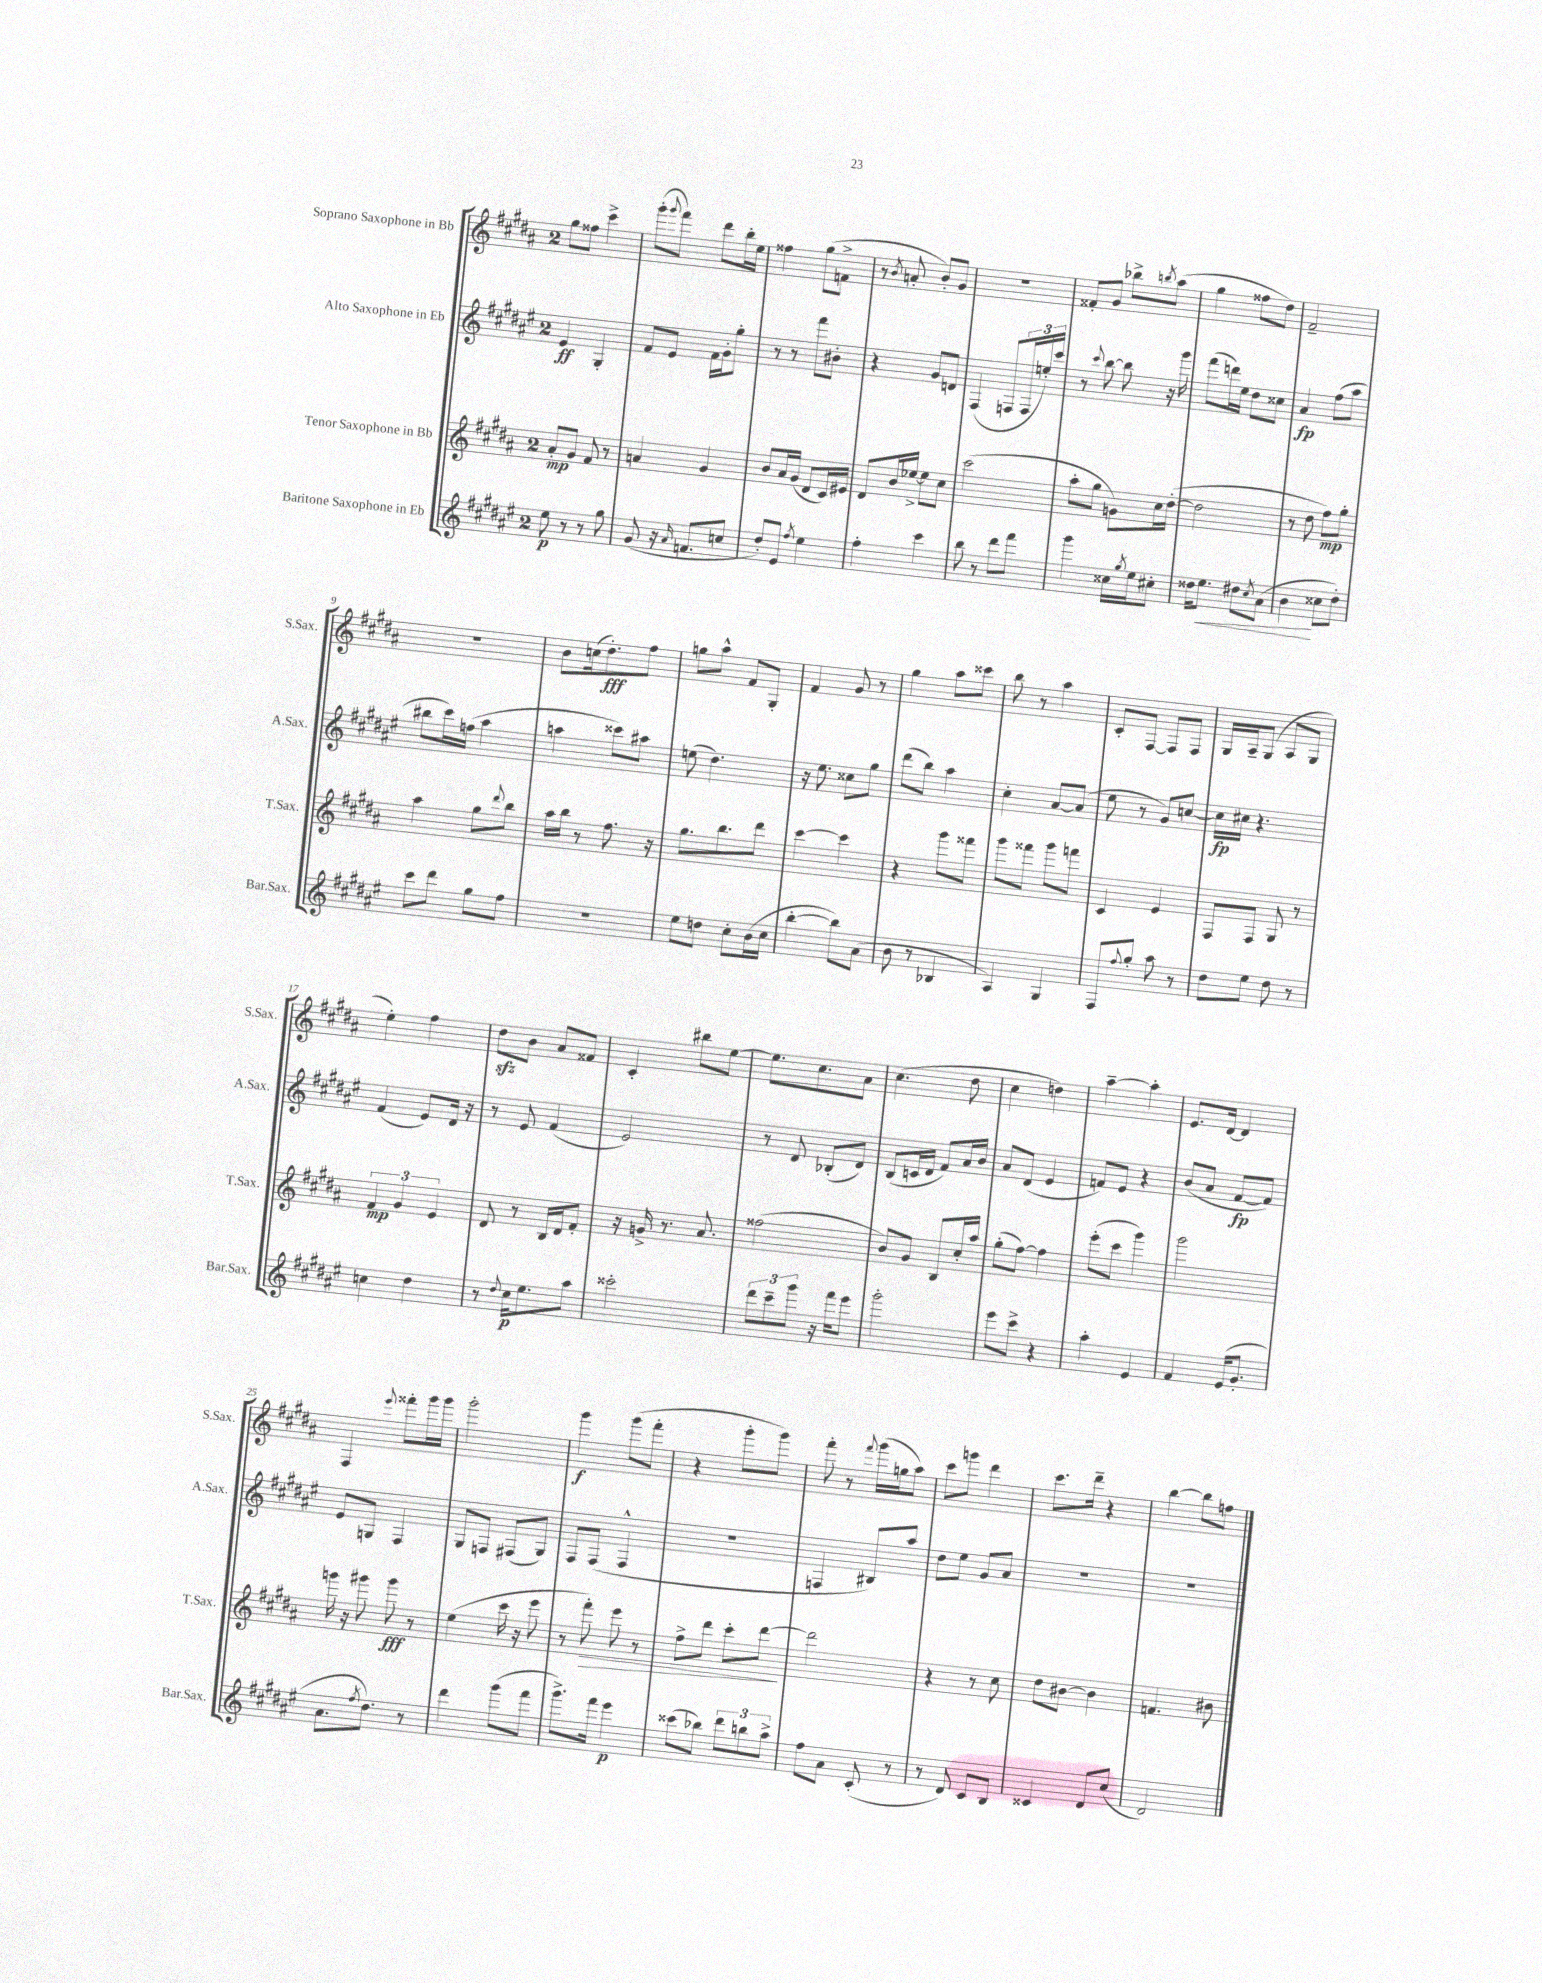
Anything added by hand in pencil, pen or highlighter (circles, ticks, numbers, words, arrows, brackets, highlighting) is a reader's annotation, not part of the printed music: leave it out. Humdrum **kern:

**kern	**dynam	**kern	**dynam	**kern	**dynam	**kern	**dynam
*part4	*part4	*part3	*part3	*part2	*part2	*part1	*part1
*staff4	*staff4	*staff3	*staff3	*staff2	*staff2	*staff1	*staff1
*I"Baritone Saxophone in Eb	*	*I"Tenor Saxophone in Bb	*	*I"Alto Saxophone in Eb	*	*I"Soprano Saxophone in Bb	*
*I'Bar.Sax.	*	*I'T.Sax.	*	*I'A.Sax.	*	*I'S.Sax.	*
*clefG2	*	*clefG2	*	*clefG2	*	*clefG2	*
*k[f#c#g#d#a#e#]	*	*k[f#c#g#d#a#]	*	*k[f#c#g#d#a#e#]	*	*k[f#c#g#d#a#]	*
*M2/4	*	*M2/4	*	*M2/4	*	*M2/4	*
=1	=1	=1	=1	=1	=1	=1	=1
8ee#\	p	8a#'/L	mp	4e#/	ff	8gg#\L	.
8r	.	8g#/J	.	.	.	8ff##X\J	.
8r	.	8f#/	.	4G#'/	.	4ccc#^\	.
8gg#\	.	8r	.	.	.	.	.
=2	=2	=2	=2	=2	=2	=2	=2
(8g#/	.	4an/	.	8f#/L	.	(8ggg#'\L	.
.	.	.	.	.	.	8qqggg#/	.
16r	.	.	.	8e#/J	.	8fff#\J)	.
16qqa#/	.	.	.	.	.	.	.
8.fn/L	.	.	.	.	.	.	.
.	.	4g#/	.	16f#\LL	.	8ddd#\L	.
.	.	.	.	16g#'\J	.	.	.
8ccn/J	.	.	.	8gg#'\J	.	16bb'\L	.
.	.	.	.	.	.	16ee\JJ	.
=3	=3	=3	=3	=3	=3	=3	=3
8dd#'/L)	.	8b/L	.	8r	.	4ff##X\	.
8e#/J	.	16a#/L	.	8r	.	.	.
.	.	(16g#/JJ	.	.	.	.	.
8qff#/	.	.	.	.	.	.	.
4ee#\	.	8d#/L	.	8fff#\L	.	(8gg#\L	.
.	.	16c#/L)	.	8b#X'\J	.	8fn^\J	.
.	.	16e#X/JJ	.	.	.	.	.
=4	=4	=4	=4	=4	=4	=4	=4
4ff#'\	.	8d#/L	.	4r	.	8r	.
.	.	.	.	.	.	8qb/	.
.	.	16b/L	.	.	.	8an'/	.
.	.	[16ee-X^/JJ	.	.	.	.	.
4ccc#\	.	8ee-\L]	.	8g#/L	.	8b'/L)	.
.	.	8cc#\J	.	8dn/J	.	8g#/J	.
=5	=5	=5	=5	=5	=5	=5	=5
8bb\	.	(2ccc#\	.	(4F#/	.	2r	.
8r	.	.	.	.	.	.	.
8ddd#\L	.	.	.	8Fn/L	.	.	.
8fff#\J	.	.	.	24F/L	.	.	.
.	.	.	.	24een'/)	.	.	.
.	.	.	.	24ccc#/JJ	.	.	.
=6	=6	=6	=6	=6	=6	=6	=6
4ggg#\	.	8aa#'\L	.	8r	.	8f##X'/L	.
.	.	.	.	8qqccc#/	.	.	.
.	.	8gg#\J	.	[8bb\	.	8g#/J	.
16cc##X\LL	.	8gn\L)	.	8bb\]	.	8bb-X^\L	.
8qgg#/	.	.	.	.	.	.	.
16ee#\J	.	.	.	.	.	.	.
.	.	.	.	.	.	8qbbn/	.
8cc#X'\J	.	16cc#\L	.	16r	.	(8aa#\J	.
.	.	([16dd#'\JJ	.	16ggg#\	.	.	.
=7	=7	=7	=7	=7	=7	=7	=7
16dd##X\KL	.	2dd#\]	.	(8fff#\L	.	4gg#\	.
!	!LO:HP:b	!	!	!	!	!	!
8.ee#\J	<	.	.	.	.	.	.
.	.	.	.	16dddn\L)	.	.	.
.	.	.	.	16ee#\JJ	.	.	.
8dd#X\L	.	.	.	8dd#\L	.	8ff##X\L	.
8qcc#/	.	.	.	.	.	.	.
(8a#\J	.	.	.	8cc##X\J	.	8dd#\J)	.
=8	=8	=8	=8	=8	=8	=8	=8
4b\	.	8r	.	4a#/	fp	2f#~/	.
.	.	8dd#\	.	.	.	.	.
8cc##X\L	[	8ff#\L)	mp	(8ff#\L	.	.	.
8dd#'\J)	.	8gg#'\J	.	8aa#\J	.	.	.
!!LO:LB:g=z
=9	=9	=9	=9	=9	=9	=9	=9
8ccc#\L	.	4aa#\	.	8bb#X\L	.	2r	.
8ddd#\J	.	.	.	16ccc#\L)	.	.	.
.	.	.	.	(16ffn\JJ	.	.	.
8gg#\L	.	8gg#\L	.	4aa#\	.	.	.
.	.	8qqddd#/	.	.	.	.	.
8ff#\J	.	8bb\J	.	.	.	.	.
=10	=10	=10	=10	=10	=10	=10	=10
2r	.	16aa#\LL	.	4aan\	.	8b\L	.
.	.	16bb\JJ	.	.	.	.	.
.	.	8r	.	.	.	(16ccn\k	.
.	.	.	.	.	.	8.dd#'\)	fff
.	.	8.ff#\	.	8ccc##X\L)	.	.	.
.	.	.	.	8aa#X\J	.	8ff#\J	.
.	.	16r	.	.	.	.	.
=11	=11	=11	=11	=11	=11	=11	=11
8ee#\L	.	8.gg#\L	.	(8een\	.	8ggn\L	.
8ddn\J	.	.	.	4.dd#\)	.	8aa#^^\J	.
.	.	8.bb\	.	.	.	.	.
8cc#'\L	.	.	.	.	.	8f#/L	.
(16b\L	.	8ddd#\J	.	.	.	8G#'/J	.
16cc#\JJ	.	.	.	.	.	.	.
=12	=12	=12	=12	=12	=12	=12	=12
[4bb'\	.	[4ccc#\	.	16r	.	4f#/	.
.	.	.	.	8.ee#\	.	.	.
8bb\L])	.	4ccc#\]	.	8cc##X\L	.	8g#/	.
(8a#\J	.	.	.	8gg#\J	.	8r	.
=13	=13	=13	=13	=13	=13	=13	=13
8b\	.	4r	.	(8ddd#\L	.	4gg#\	.
8r	.	.	.	8bb\J)	.	.	.
4B-X/	.	8ggg#\L	.	4aa#\	.	8aa#\L	.
.	.	8fff##X\J	.	.	.	8ccc##X\J	.
=14	=14	=14	=14	=14	=14	=14	=14
4A#/)	.	8ggg#\L	.	4cc#'\	.	8bb\	.
.	.	8fff##X\J	.	.	.	8r	.
4G#/	.	8ggg#\L	.	[8a#/L	.	4aa#\	.
.	.	8fffn\J	.	(8a#/J]	.	.	.
=15	=15	=15	=15	=15	=15	=15	=15
8F#/L	.	4c#/	.	8ee#\	.	8c#'/L	.
8qqff#/	.	.	.	.	.	.	.
8gg#'/J	.	.	.	8r	.	[8F#/J	.
8aa#\	.	4e/	.	8g#/L)	.	8F#/L]	.
8r	.	.	.	[8ccn/J	.	8F#/J	.
=16	=16	=16	=16	=16	=16	=16	=16
8dd#\L	.	8F#/L	.	16cc\LL]	fp	16G#/LL	.
.	.	.	.	16cc#X\JJ	.	16A#~/J	.
8ee#\J	.	8F#/J	.	4.r	.	(8G#/J	.
8dd#\	.	8G#/	.	.	.	8A#/L	.
8r	.	8r	.	.	.	8G#/J	.
!!LO:LB:g=z
=17	=17	=17	=17	=17	=17	=17	=17
4ccn\	.	6f#/	mp	(4f#/	.	4ee'\)	.
.	.	6g#/	.	.	.	.	.
4dd#\	.	.	.	8e#/L)	.	4ff#\	.
.	.	6e/	.	.	.	.	.
.	.	.	.	16d#/Jk	.	.	.
.	.	.	.	16r	.	.	.
=18	=18	=18	=18	=18	=18	=18	=18
8r	.	8d#/	.	8r	.	8dd#zz\L	.
8qqdd#/	.	.	.	.	.	.	.
16cc#\KL	p	8r	.	8e#/	.	8b\J	.
8.ee#\	.	.	.	.	.	.	.
.	.	16B/LL	.	(4f#/	.	8a#/L	.
.	.	16d#/J	.	.	.	.	.
8aa#\J	.	8f#'/J	.	.	.	8f##X/J	.
=19	=19	=19	=19	=19	=19	=19	=19
2ccc##X'\	.	16r	.	2e#/)	.	4c#'/	.
.	.	16gn^/	.	.	.	.	.
.	.	8.r	.	.	.	.	.
.	.	.	.	.	.	8bb#X\L	.
.	.	8.a#/	.	.	.	.	.
.	.	.	.	.	.	[8ee\J	.
=20	=20	=20	=20	=20	=20	=20	=20
12ddd#\L	.	(2ff##X\	.	8r	.	8.ee\L]	.
12ccc#~\	.	.	.	.	.	.	.
.	.	.	.	8d#/	.	.	.
12ggg#\J	.	.	.	.	.	.	.
.	.	.	.	.	.	8.cc#\	.
16r	.	.	.	(8B-X'/L	.	.	.
16fff#\KL	.	.	.	.	.	.	.
8eee#\J	.	.	.	8d#/J)	.	8a#\J	.
=21	=21	=21	=21	=21	=21	=21	=21
2ggg#'\	.	8b/L)	.	(8B/L	.	(4.cc#\	.
.	.	8g#/J	.	16cn/L	.	.	.
.	.	.	.	16d#/JJ	.	.	.
.	.	8B/L	.	8f#/L)	.	.	.
.	.	16cc#'/L	.	16a#/L	.	8dd#\	.
.	.	16aa#/JJ	.	16b/JJ	.	.	.
=22	=22	=22	=22	=22	=22	=22	=22
8eee#\L	.	(8gg#'\L	.	8a#/L	.	4cc#\	.
8ccc#^\J	.	[8ff#\J)	.	(8d#/J	.	.	.
4r	.	4ff#\]	.	4e#/	.	4ddn\)	.
=23	=23	=23	=23	=23	=23	=23	=23
4aa#'\	.	(8eee'\L	.	8fn/L)	.	[4aa#~\	.
.	.	8ccc#\J	.	8e#/J	.	.	.
4e#/	.	4ggg#\)	.	4r	.	4aa#'\]	.
=24	=24	=24	=24	=24	=24	=24	=24
4f#/	.	2ggg#\	.	(8b/L	.	8.e/L	.
.	.	.	.	8a#/J	.	.	.
.	.	.	.	.	.	[16d#/Jk	.
(16e#/KL	.	.	.	[8f#/L	fp	4d#/]	.
8.g#'/J	.	.	.	.	.	.	.
.	.	.	.	8f#/J])	.	.	.
!!LO:LB:g=z
=25	=25	=25	=25	=25	=25	=25	=25
8.a#\L	.	16gggn\	.	8e#/L	.	4F#/	.
.	.	16r	.	.	.	.	.
.	.	8ggg#X\	.	8Gn/J	.	.	.
8qff#/	.	.	.	.	.	.	.
8.dd#\J)	.	.	.	.	.	.	.
.	.	.	.	.	.	8qqeee/	.
.	.	8ggg#\	fff	4F#/	.	8fff##X'\L	.
8r	.	8r	.	.	.	16ggg#\L	.
.	.	.	.	.	.	16ggg#\JJ	.
=26	=26	=26	=26	=26	=26	=26	=26
4ddd#\	.	(4ee\	.	8G#/L	.	2ggg#'\	.
.	.	.	.	8Fn/J	.	.	.
(8ggg#\L	.	16ccc#\	.	(8F#X/L	.	.	.
.	.	16r	.	.	.	.	.
8fff#\J	.	8eee\	.	8G#/J)	.	.	.
=27	=27	=27	=27	=27	=27	=27	=27
8.ggg#^\L)	.	8r	.	8F#/L	.	4ggg#\	f
!	!	!	!LO:HP:b	!	!	!	!
.	.	8fff#'\)	>	(8F#/J	.	.	.
16fff#\Jk	.	.	.	.	.	.	.
4eee#\	p	8eee\	.	4F#^^/	.	(8ggg#\L	.
.	.	8r	.	.	.	8fff#'\J	.
=28	=28	=28	=28	=28	=28	=28	=28
(8ccc##X\L	.	8ff#^\L	.	2r	.	4r	.
8bb-X\J)	.	8ddd#\J	.	.	.	.	.
12ddd#\L	.	8ccc#'\L	.	.	.	8ggg#'\L	.
12bbn\	.	.	.	.	.	.	.
.	.	[8ddd#\J	.	.	.	8ggg#\J)	.
12aa#^\J	.	.	.	.	.	.	.
.	.	.	]	.	.	.	.
=29	=29	=29	=29	=29	=29	=29	=29
8ff#\L	.	2ddd#\]	.	4Fn/	.	8fff#'\	.
8a#\J	.	.	.	.	.	8r	.
.	.	.	.	.	.	8qqfff#/	.
(8c#'/	.	.	.	8B#X/L)	.	(16ggg#\LL	.
.	.	.	.	.	.	16ggn\J	.
8r	.	.	.	8aa#/J	.	8aa#\J)	.
=30	=30	=30	=30	=30	=30	=30	=30
8r	.	4r	.	8dd#\L	.	8ccc#\L	.
8d#/)	.	.	.	8ee#\J	.	8gggn\J	.
8c#/L	.	8r	.	8g#/L	.	4ddd#\	.
8B/J	.	8cc#\	.	8a#/J	.	.	.
=31	=31	=31	=31	=31	=31	=31	=31
4c##X/	.	8dd#\L	.	2r	.	8.ccc#\L	.
.	.	[8b#X\J	.	.	.	.	.
.	.	.	.	.	.	16ddd#~\Jk	.
8d#/L	.	4b#\]	.	.	.	4r	.
(8cc#/J	.	.	.	.	.	.	.
=32	=32	=32	=32	=32	=32	=32	=32
2d#/)	.	4.fn/	.	2r	.	[4bb\	.
.	.	.	.	.	.	8bb\L]	.
.	.	8b#X\	.	.	.	8ffn\J	.
==	==	==	==	==	==	==	==
*-	*-	*-	*-	*-	*-	*-	*-
